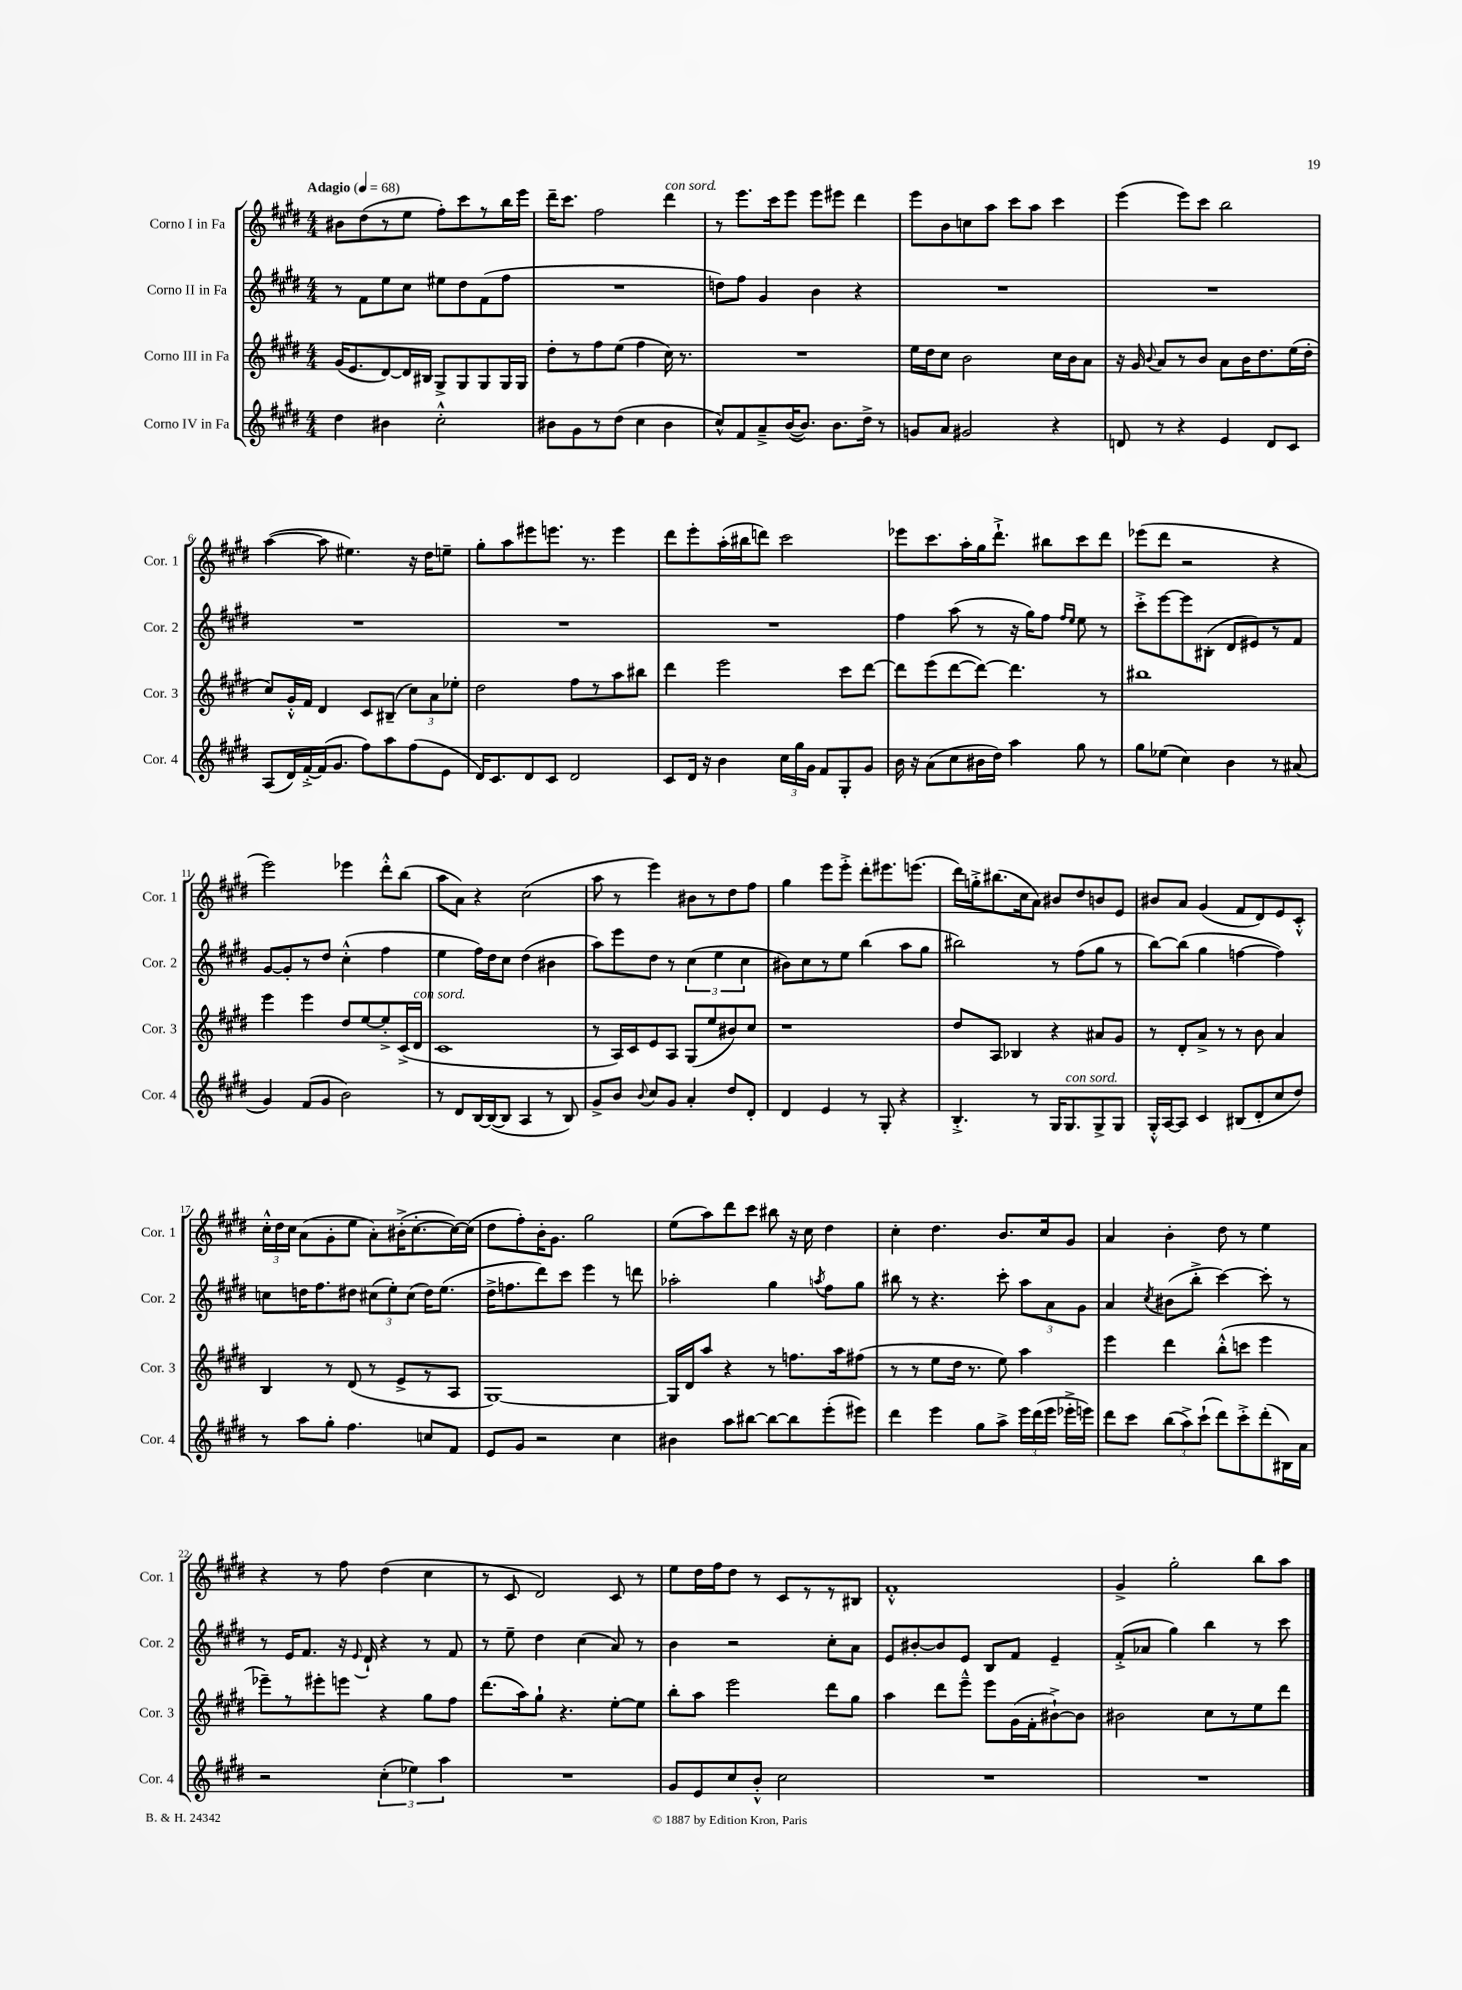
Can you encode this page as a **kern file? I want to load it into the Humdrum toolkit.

**kern	**kern	**kern	**kern
*staff4	*staff3	*staff2	*staff1
*clefG2	*clefG2	*clefG2	*clefG2
*k[f#c#g#d#]	*k[f#c#g#d#]	*k[f#c#g#d#]	*k[f#c#g#d#]
*M4/4	*M4/4	*M4/4	*M4/4
*MM68	*MM68	*MM68	*MM68
4dd#	(16g#	8r	8b#
.	8.e	.	.
.	.	8f#	(8dd#
4b#	[8d#)	8ee	8r
.	16d#]	8cc#	8ee
.	16B#	.	.
2cc#'^^	8G#^	8ee#	8ff#')
.	8G#	8dd#	8ccc#
.	8G#	(8f#	8r
.	16G#	8ff#	16bb
.	16G#	.	16eee
=	=	=	=
8b#	8dd#'	1r	16ddd#~
.	.	.	8.ccc#
8g#	8r	.	.
8r	8ff#	.	2ff#
(8dd#	(8ee	.	.
4cc#	4ff#	.	.
4b#	16cc#)	.	4ddd#
.	8.r	.	.
=	=	=	=
8cc#^^)	1r	8dd)	8r
8f#	.	8ff#	8.eee
8a~^	.	4g#	.
.	.	.	16ccc#
([16b	.	.	8eee
8.b])	.	.	.
.	.	4b	8eee
8.b	.	.	8eee#
.	.	4r	4ddd#
16dd#^	.	.	.
8r	.	.	.
=	=	=	=
8g	16ee	1r	8eee
.	16dd#	.	.
8a	8cc#	.	8b
2g#	2b	.	8cc
.	.	.	8aa
.	.	.	8ccc#
.	.	.	8aa
4r	16cc#	.	4ccc#
.	16b	.	.
.	8a	.	.
=	=	=	=
8d	16r	1r	(4eee
.	16g#	.	.
.	8qqb	.	.
8r	8a	.	.
4r	8r	.	8eee)
.	8b	.	8ccc#
4e	8a	.	2bb
.	16b	.	.
.	8.dd#	.	.
8d	.	.	.
8c#	(16ee	.	.
.	16dd#'	.	.
=	=	=	=
(8A	8cc#)	1r	([4aa
16d#)	16g#'^^	.	.
[16f#'^	16f#	.	.
(16f#]	4d#	.	8aa]
8.g#	.	.	.
.	.	.	4.ee#)
8ff#)	8c#	.	.
8aa	(8B#~	.	.
(8ff#	12cc#)	.	16r
.	.	.	16dd#
.	12a	.	.
8e	.	.	8ee~
.	12ee-'	.	.
=	=	=	=
16d#)	2dd#	1r	8gg#'
8.c#	.	.	.
.	.	.	8aa
8d#	.	.	8eee#
8c#	.	.	8.eee
2d#	8ff#	.	.
.	.	.	8.r
.	8r	.	.
.	8aa	.	4eee
.	8bb#	.	.
=	=	=	=
8c#	4ddd#	1r	8ddd#
16d#	.	.	8eee'
16r	.	.	.
4b	2eee	.	(16aa'
.	.	.	16bb#
.	.	.	8ddd)
24cc#	.	.	2ccc#
24gg#	.	.	.
24g#	.	.	.
8f#	.	.	.
8G#'	8ccc#	.	.
8g#	[8ddd#	.	.
=	=	=	=
16b	8ddd#]	4ff#	8eee-
16r	.	.	.
(8a	(8eee	.	8.ccc#
8cc#	[8ddd#	(8aa	.
.	.	.	16aa'
16b#	8ddd#_)	8r	16gg#
16dd#)	.	.	8.ddd#`^
4aa	4.ddd#]	16r	.
.	.	16gg#)	.
.	.	8ff#	8bb#
.	.	16qqff#	.
.	.	16qqee	.
8gg#	.	8ee	8ccc#
8r	8r	8r	8ddd#
=	=	=	=
8gg#	1bb#	8ccc#'^	(8eee-
(8ee-	.	[8eee	8ddd#
4cc#)	.	8eee]	2r
.	.	(8B#'	.
4b	.	8d#	.
.	.	8e#)	.
8r	.	8r	4r
(8a#	.	8f#	.
=	=	=	=
4g#)	4eee	[8g#	2eee)
.	.	8g#']	.
(8f#	4eee	8r	.
8g#	.	8dd#	.
2b)	8dd#	(4cc#'^^	4eee-
.	[8ee	.	.
.	8ee'^]	4ff#	8ddd#'^^
.	(16c#^	.	(8bb
.	16d#	.	.
=	=	=	=
8r	1c#	4ee	8aa
8d#	.	.	8a)
[16B	.	16ff#)	4r
(16B_	.	16dd#	.
8B]	.	8cc#	.
4A	.	(4dd#	(2cc#
8r	.	4b#	.
8B)	.	.	.
=	=	=	=
8g#^	8r	8aa)	8aa
8b	16A)	8eee	8r
.	16c#	.	.
8qqb	.	.	.
8cc#	8e	8dd#	4eee)
8g#	8A	8r	.
4a'	(8G#	(6cc#	8b#
.	8ee	.	8r
.	.	6ee	.
8dd#	8b#)	.	8dd#
.	.	6cc#	.
8d#'	8cc#	.	8ff#
=	=	=	=
4d#	1r	8b#)	4gg#
.	.	8cc#	.
4e	.	8r	8eee
.	.	8ee	8eee'^
8r	.	(4bb	8ddd#'
8G#'	.	.	8.eee#
4r	.	8aa	.
.	.	.	(8.eee
.	.	8gg#	.
=	=	=	=
4.B'^	8dd#	2bb#)	16ddd#)
.	.	.	16gg'^
.	8A	.	(8.bb#
.	4B-	.	.
.	.	.	16cc#
8r	.	.	8a)
16G#	4r	8r	8b#
8.G#	.	.	.
.	.	(8ff#	8dd#
8G#^	8a#	8gg#	8b
8G#	8g#	8r	8e
=	=	=	=
16G#'^^	8r	[8bb)	8b#
[16A	.	.	.
8A]	8d#'	(8bb]	8a
4c#	8a^	4gg#	(4g#
.	8r	.	.
(8B#	8r	[4ff	8f#
8d#'	8b	.	8d#)
8cc#	4a	4ff])	8e
8dd#)	.	.	8c#'^^
=	=	=	=
8r	4B	8cc	24cc#'^^
.	.	.	24dd#
.	.	.	24cc#
8aa	.	16dd	(8a
.	.	8.ff#	.
8gg#'	8r	.	8g#'
4.ff#	(8d#	8dd#	8ee
.	8r	(12cc#	8a')
.	.	12ee')	.
.	8e^	.	(16b#'^
.	.	(12cc#	.
.	.	.	[8.cc#'
8cc	8r	16dd#)	.
.	.	(8.ee	.
8f#	8A	.	16cc#_)
.	.	.	(16cc#]
=	=	=	=
8e	[1G#)	16dd#^	8dd#
.	.	8.ff	.
8g#	.	.	8ff#')
2r	.	8ddd#)	16b'
.	.	.	8.g#
.	.	8ccc#	.
.	.	4eee	2gg#
4cc#	.	8r	.
.	.	8ddd	.
=	=	=	=
4b#	16G#]	2aa-'	(8ee
.	16d#	.	.
.	8aa	.	8aa)
8aa	4r	.	8ddd#
[8bb#	.	.	8ccc#
8bb#_	8r	4gg#	8bb#
8bb#]	8.ff	.	16r
.	.	.	16cc#
.	.	8qaa	.
(8eee'	.	8ff#	4dd#
.	16aa	.	.
8eee#)	(8ff#	8gg#	.
=	=	=	=
4ddd#	8r	8bb#	4cc#'
.	8r	8r	.
4eee	8ee	4.r	4.dd#
.	16dd#	.	.
.	8.r	.	.
8gg#	.	.	.
8aa^	8ee)	8ccc#'	8.b
24eee	4aa	12aa	.
(24ddd#	.	.	.
.	.	.	16cc#
24eee	.	12a	.
16eee-'^	.	.	8g#
.	.	12g#	.
16eee)	.	.	.
=	=	=	=
8ddd#	4eee	4a	4a
8ccc#	.	.	.
.	.	8qcc#	.
(12bb	4ddd#	(8b#	4b'
12aa^)	.	.	.
.	.	8bb'^	.
(12ccc#`	.	.	.
8ddd#)	(8bb'^^	[4ccc#)	8dd#
8ccc#'^	8ccc	.	8r
(8ddd#'	4eee	8ccc#']	4ee
16B#)	.	8r	.
16a	.	.	.
=	=	=	=
2r	8eee-~)	8r	4r
.	8r	16e	.
.	.	8.f#	.
.	8eee#'	.	8r
.	8eee	16r	8ff#
.	.	8qqe	.
.	.	16d#`	.
(6cc#'	4r	4r	(4dd#
6ee-)	.	.	.
.	8gg#	8r	4cc#
6aa	.	.	.
.	8ff#	8f#	.
=	=	=	=
1r	(8.ddd#	8r	8r
.	.	8ee~	8c#
.	16aa)	.	.
.	8gg#`	4dd#	2d#)
.	4.r	.	.
.	.	(4cc#	.
.	[8ee'	8a)	8c#
.	8ee]	8r	8r
=	=	=	=
8g#	8bb'	4b	8ee
8e	8aa	.	16dd#
.	.	.	16ff#
8cc#	2eee	2r	8dd#
8b'^^	.	.	8r
2cc#	.	.	8c#
.	.	.	8r
.	8ddd#	8cc#'	8r
.	8gg#	8a	8B#
=	=	=	=
1r	4aa	8e	1f#'^^
.	.	[8b#'	.
.	8ddd#	8b#]	.
.	8eee~^^	8e	.
.	8eee	8B	.
.	(16g#	8f#	.
.	16f#'	.	.
.	[8b#`^)	4e~	.
.	8b#]	.	.
=	=	=	=
1r	2b#	(8f#'^	4g#^
.	.	8a-	.
.	.	4gg#)	2gg#'
.	8cc#	4bb	.
.	8r	.	.
.	8ee	8r	8bb
.	8ddd#	8ccc#	8aa
==	==	==	==
*-	*-	*-	*-
